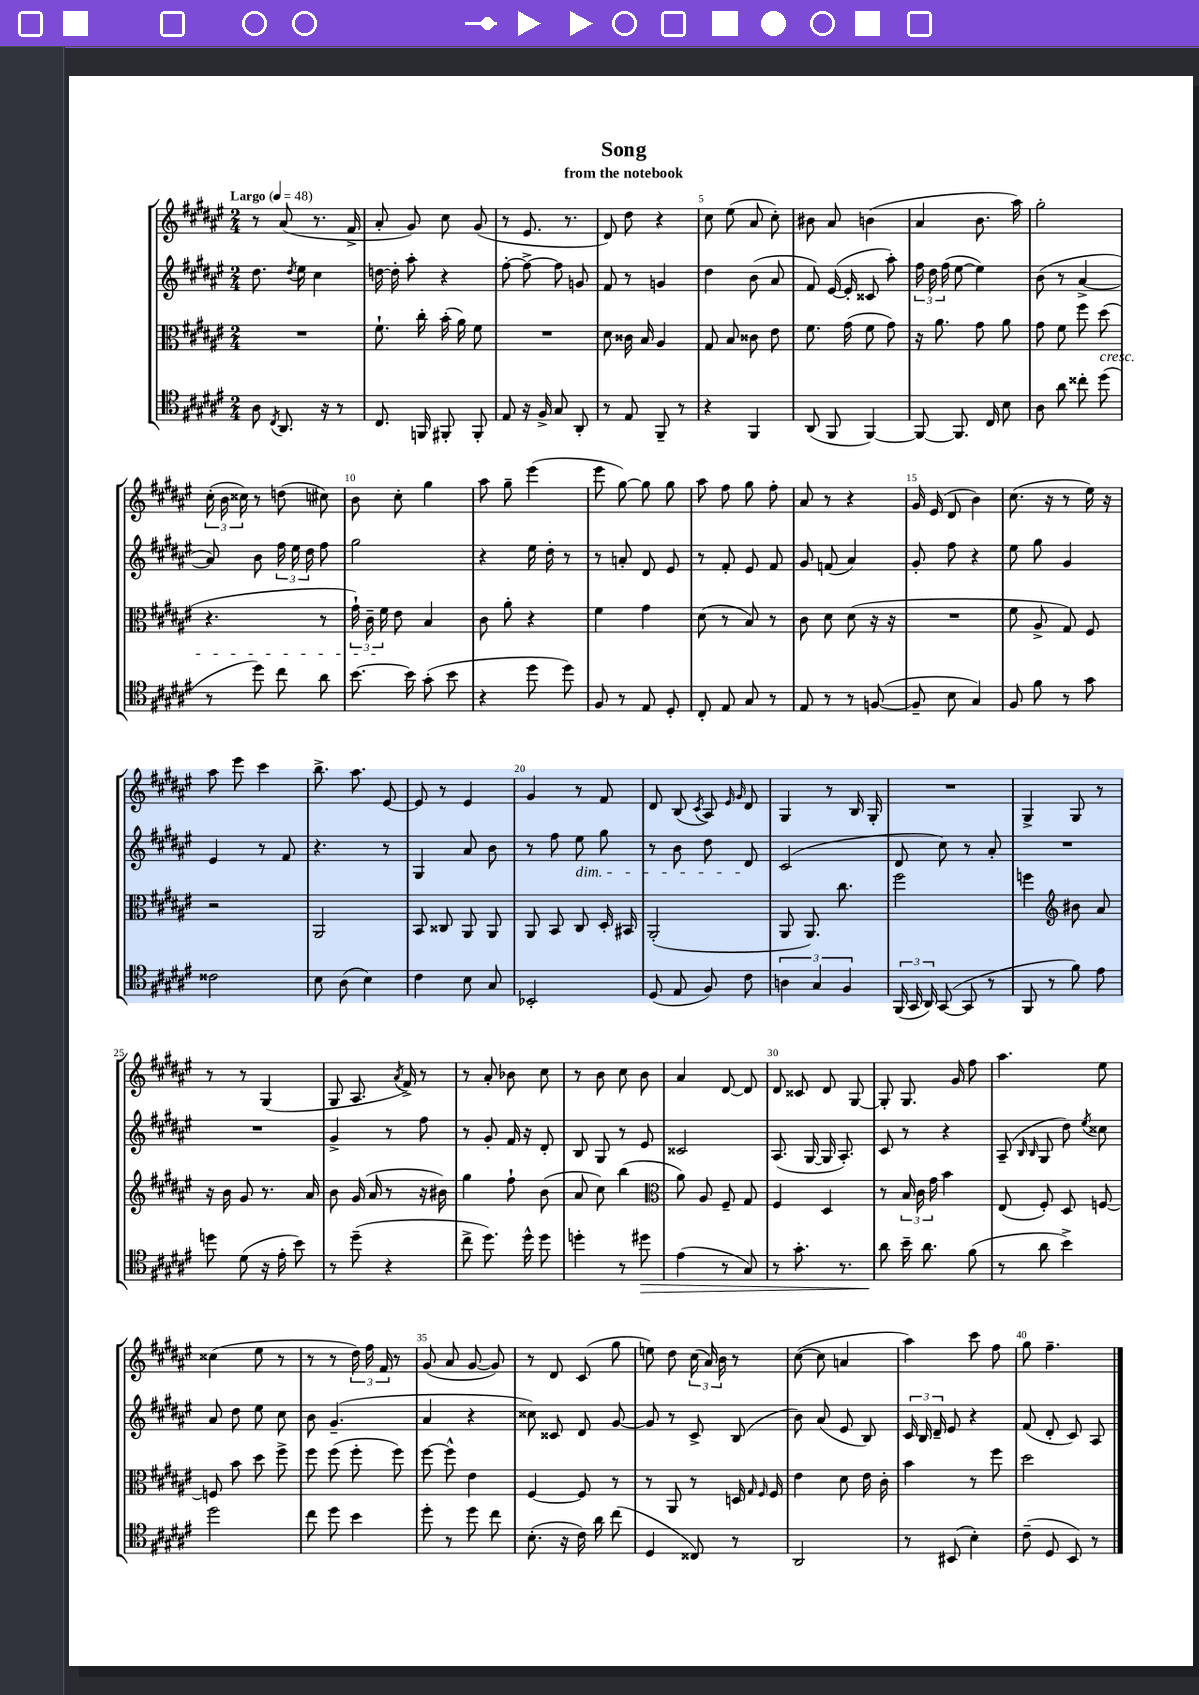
\header { title = "Song" subtitle = "from the notebook" }
<<
\new StaffGroup <<
\new Staff = "s0" {
    \clef treble \key fis \major \numericTimeSignature \time 2/4 \tempo "Largo" 4 = 48
    \autoBeamOff r8 ais'8( r8. fis'16-> |
    ais'8-. gis'8) cis''8 gis'8( |
    r8 eis'8. r8. |
    dis'8) dis''8 r4 |
    cis''8 eis''8( ais'8 cis''8-.) |
    bis'8 ais'8 b'4( |
    ais'4 b'8. ais''16) |
    gis''2-. |
    \tuplet 3/2 { cis''16-.( b'16 cisis''16) } r8 d''8( cis''8) |
    b'8 cis''8-. gis''4 |
    ais''8 gis''8-- eis'''4( |
    eis'''8 gis''8~) gis''8 gis''8 |
    ais''8 fis''8 gis''8 fis''8-. |
    ais'8 r8 r4 |
    gis'16 eis'16( dis'8 b'4) |
    cis''8.( r16 r8 eis''16) r16 |
    ais''8 eis'''8 cis'''4 |
    b''8.-> ais''8. eis'8~ |
    eis'8 r8 eis'4 |
    gis'4 r8 fis'8 |
    dis'8 b8( \acciaccatura { cis'8 } ais8) \grace { eis'16 gis'16 } dis'8 |
    gis4 r8 b16 gis16-. |
    R2 |
    gis4-> gis8 r8 |
    r8 r8 gis4( |
    gis8 ais8. \acciaccatura { ais'8 } fis'16->) r8 |
    r8 ais'8-. bes'8 cis''8 |
    r8 b'8 cis''8 b'8 |
    ais'4 dis'8~ dis'8 |
    dis'8 cisis'8 dis'8 gis8~ |
    gis8-. gis8. gis'16 fis''8 |
    ais''4. eis''8 |
    cisis''4( eis''8 r8 |
    r8 r8 \tuplet 3/2 { dis''16) fis''16 fis'16 } r8 |
    gis'8( ais'8 gis'8~ gis'8) |
    r8 dis'8 cis'8( gis''8 |
    e''8) dis''8 \tuplet 3/2 { cis''16( ais'16) b'16 } r8 |
    cis''8~( cis''8 a'4 |
    ais''4) cis'''8 fis''8 |
    gis''8 fis''4.-- \bar "|." |
}
\new Staff = "s1" {
    \clef treble \key fis \major \numericTimeSignature \time 2/4
    \autoBeamOff dis''8. \acciaccatura { dis''8 } eis''16 cis''4 |
    d''16~ d''16-. ais''8-. r4 |
    fis''8~-. fis''8~-> fis''8 g'8 |
    fis'8 r8 g'4 |
    dis''4 b'8( ais'8 |
    fis'8) eis'16~( eis'16-. cisis'8 ais''8-.) |
    \tuplet 3/2 { fis''16 dis''16 fis''16( } eis''8~ eis''4) |
    b'8( r8 ais'4~-> |
    ais'8) b'8 \tuplet 3/2 { fis''16 eis''16 dis''16 } fis''8 |
    gis''2 |
    r4 eis''16 dis''16-. r8 |
    r8 a'8-. dis'8 eis'8 |
    r8 fis'8-. eis'8 fis'8 |
    gis'8 f'8( ais'4) |
    gis'8-. fis''8 r4 |
    eis''8 gis''8 gis'4 |
    eis'4 r8 fis'8 |
    r4. r8 |
    gis4 ais'8 b'8 |
    r8 fis''8 eis''8\dim gis''8 |
    r8 b'8 dis''8 dis'8\! |
    cis'2( |
    dis'8 cis''8) r8 ais'8-. |
    R2 |
    R2 |
    gis'4-> r8 fis''8 |
    r8 gis'8-. fis'16 r16 dis'8-. |
    b8 gis8 r8 eis'8 |
    cisis'2 |
    ais8.( gis16~ gis16 ais8.-.) |
    cis'8 r8 r4 |
    ais8--( \grace { b16 b16 } gis8 dis''8) \acciaccatura { eis''8 } cisis''8 |
    ais'8 dis''8 eis''8 cis''8 |
    b'8 gis'4.--( |
    ais'4 r4 |
    cisis''8) cisis'8 dis'8 gis'8~ |
    gis'8 r8 cis'8-> b8( |
    b'8) ais'8( eis'8 b8) |
    \tuplet 3/2 { cis'16 b16 dis'16-- } eis'8 r4 |
    fis'8( dis'8-. cis'8) ais8 \bar "|." |
}
\new Staff = "s2" {
    \clef alto \key fis \major \numericTimeSignature \time 2/4
    \autoBeamOff R2 |
    fis'8.-! cis''16-. b'16-.( ais'16) fis'8 |
    R2 |
    dis'8 cisis'16 b16 ais4 |
    gis8 b8 cisis'8 eis'8 |
    fis'8. gis'16( fis'8 gis'8) |
    r16 ais'8. gis'8 ais'8 |
    gis'8 fis'8 fis''8 dis''8\cresc( |
    r4. r8 |
    \tuplet 3/2 { gis'16-!) cis'16-- fis'16\! } eis'8 b4 |
    cis'8 ais'8-. r4 |
    fis'4 gis'4 |
    dis'8( r8 b8) r8 |
    cis'8 dis'8 dis'8( r16 r16 |
    R2 |
    fis'8 ais8-> gis8) fis8 |
    r2 |
    ais,2 |
    b,8 cisis8 ais,8 ais,8 |
    ais,8 b,8 cis8 dis16-. bis,16 |
    ais,2-.( |
    ais,8 ais,8.) cis''8. |
    fis''2 |
    f''4 \clef treble bis'8 ais'8 |
    r16 b'16 gis'8 r8. ais'16 |
    b'8 gis'16( ais'16 r8 r16 bis'16) |
    gis''4 fis''8-! b'8( |
    ais'8 cis''8) b''4( |
    \clef alto ais'8) ais8 fis8-- gis8 |
    fis4 dis4 |
    r8 \tuplet 3/2 { b16 cis'16 gis'16 } b'4 |
    eis8( fis8-.) dis8 f8~ |
    f8 b'8 dis''8 fis''8-> |
    fis''8 fis''8( fis''8-. fis''8) |
    fis''8~ fis''8-^ eis'4 |
    fis4~ fis8 r8 |
    r8 ais,8 r8 d16 \grace { gis16 fis16 } fis16 |
    eis'4 dis'8 eis'16 cis'16-. |
    b'4 r8 fis''8 |
    dis''2 \bar "|." |
}
\new Staff = "s3" {
    \clef tenor \key fis \major \numericTimeSignature \time 2/4
    \autoBeamOff ais8 \acciaccatura { cis8 } ais,8. r16 r8 |
    cis8. f,16 fis,8-. fis,8-. |
    eis8 r16 fis16-> gis8 ais,8-. |
    r8 eis8 fis,8-- r8 |
    r4 fis,4 |
    ais,8( fis,8 fis,4~) |
    fis,8~ fis,8. cis16 b8 |
    ais8 ais'8 cisis''8-. dis''8( |
    r8 dis''8) cis''8 ais'8 |
    b'8.~ b'16 gis'8-.( b'8 |
    r4 dis''8 dis''8) |
    fis8 r8 eis8 dis8-. |
    cis8-. eis8 gis8 r8 |
    eis8 r8 r8 f8~( |
    f8-- b8 gis4) |
    fis8 fis'8 r8 gis'8 |
    cisis'2 |
    b8 ais8( b4) |
    cis'4 b8 gis8 |
    bes,2-. |
    dis8( eis8 fis8) cis'8 |
    \tuplet 3/2 { a4 gis4 fis4 } |
    \tuplet 3/2 { fis,16( gis,16 ais,16) } gis,8~( gis,8 r8 |
    fis,8 r8 fis'8) eis'8 |
    d''8 dis'8( r16 eis'16-. b'8) |
    r8 dis''8--( r4 |
    cis''8-> dis''8.) dis''16-^ dis''8 |
    d''4-. r8 dis''8\> |
    eis'4( r8 gis8) |
    r8 gis'8.-. r8. |
    ais'8\! b'16-- ais'8. fis'8( |
    r8 ais'8 b'4->) |
    dis''2 |
    cis''8 dis''8 b'4 |
    dis''8-. r8 dis''8 cis''8 |
    b8.-.( r16 cis'16) ais'16 cis''8( |
    dis4 cisis8) r8 |
    ais,2 |
    r8 bis,8( b4-.) |
    cis'8--( dis8 b,8) r8 \bar "|." |
}
>>
>>
\layout { \context { \Score \override BarNumber.break-visibility = ##(#f #t #t) barNumberVisibility = #(every-nth-bar-number-visible 5) } }
